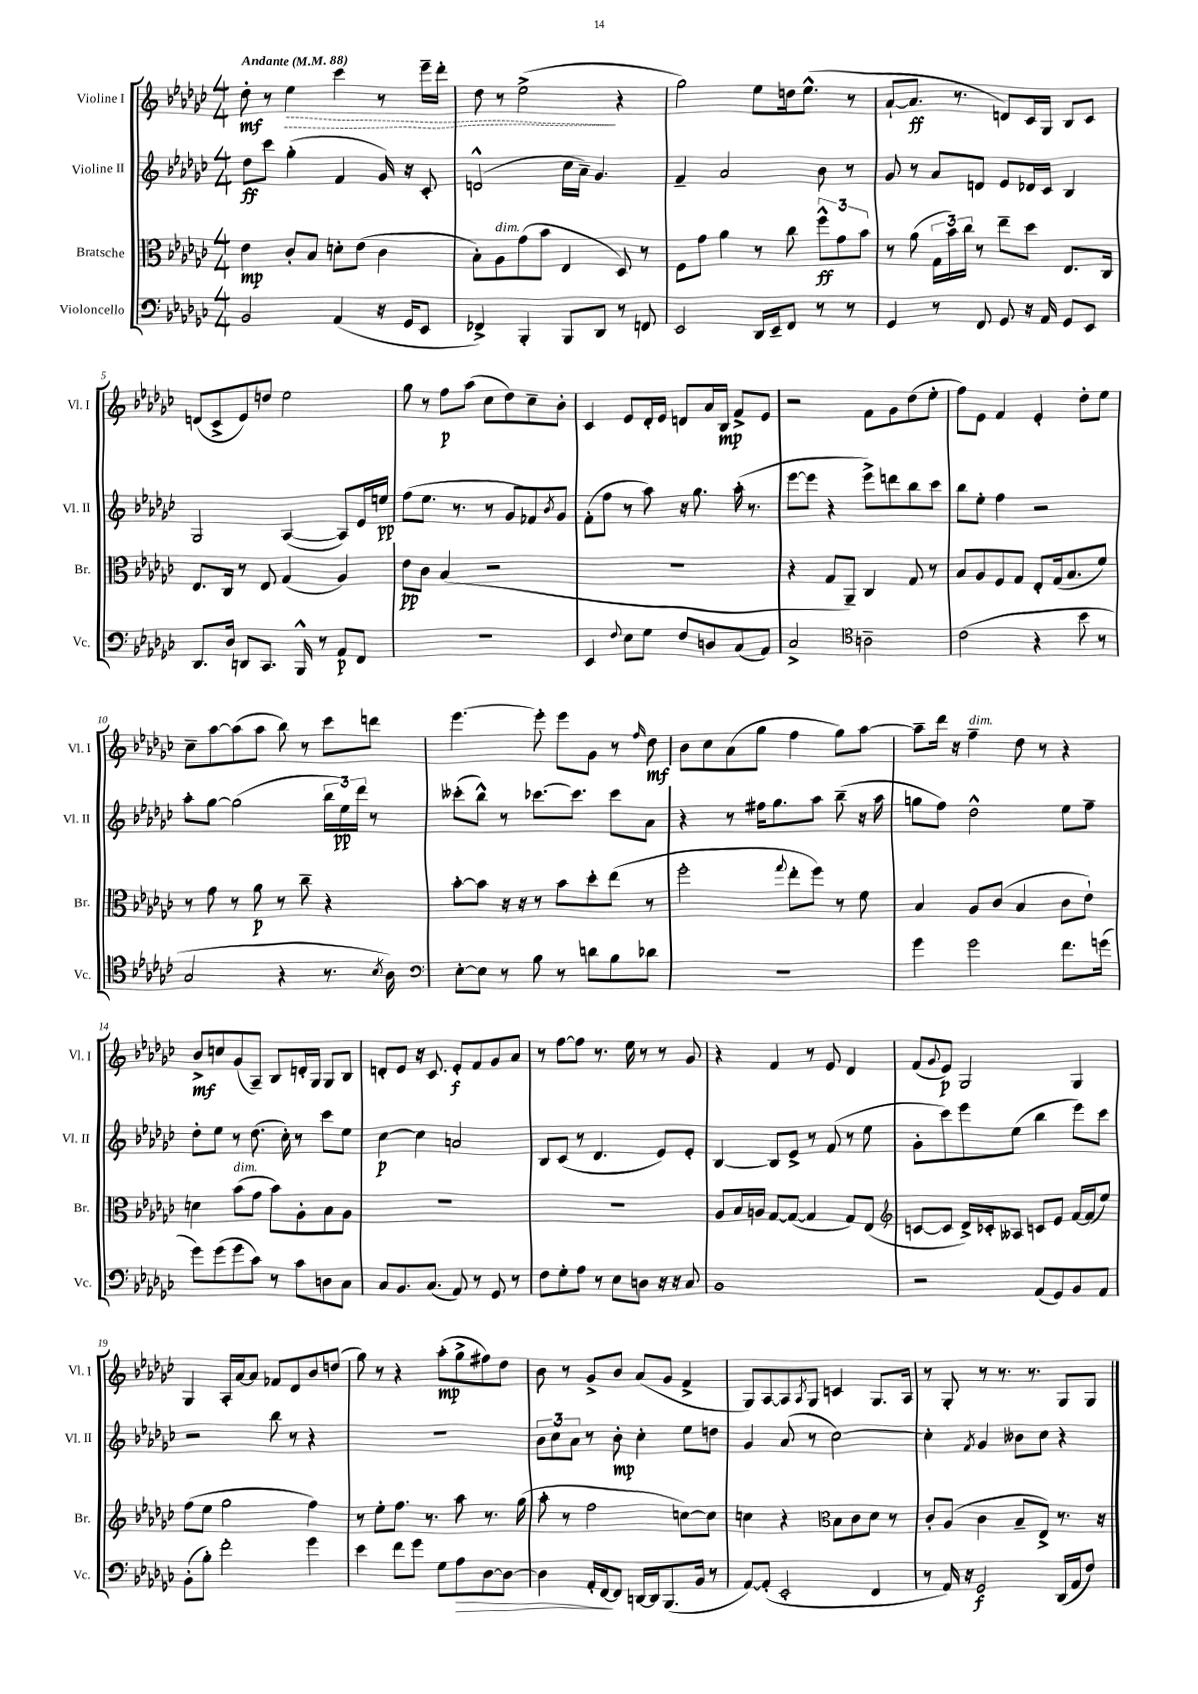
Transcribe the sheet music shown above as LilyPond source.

<<
\new StaffGroup <<
\new Staff = "s0" \with { instrumentName = "Violine I" shortInstrumentName = "Vl. I" } {
    \clef treble \key ges \major \numericTimeSignature \time 4/4 \tempo "Andante" 4 = 88
    des''8-.\mf r8 \once \override Hairpin.style = #'dashed-line ees''4\> ces'''4 r8 ees'''16-- des'''16-. |
    des''8 r8 ees''2->\!( r4 |
    ges''2) ees''8 d''16 ees''8.-^( r8 |
    aes'8~-! aes'8.\ff r8. d'8) ces'16 ges16 bes8 ces'8 |
    d'8( ces'8-> ees'8) d''8 ees''2 |
    ges''8 r8 f''8\p aes''8( ces''8 des''8) ces''8-- bes'8-. |
    ces'4 ees'8 des'16-. ees'16 d'8 aes'16 bes16\mp f'8-> ees'8 |
    r2 f'8 ges'8 des''8( ees''8-. |
    f''8) ees'8 f'4 ees'4-. des''8-. ees''8 |
    ces''8-- aes''8~ aes''8( aes''8 bes''8) r8 ces'''8 d'''8 |
    ees'''4.~ ees'''8-. ees'''8 ges'8 r8 \grace { f''16 } des''8\mf |
    bes'8 ces''8 aes'8( ges''8 f''4 ges''8) aes''8~ |
    aes''8-- des'''16 r16 f''4--^\markup { \italic "dim." } des''8 r8 r4 |
    bes'8->\mf c''8 ges'8( aes8--) bes8 d'16-. ges16 ges8 bes8 |
    d'8-. ees'8 r16 ces'8. ees'8-.\f f'8 ges'8 aes'8 |
    r8 f''8~ f''8 r8. ees''16 r8 r8 ges'8 |
    r4 f'4 r8 ees'8 des'4 |
    f'8( \appoggiatura { ges'8 } ees'8\p) ges2 ges4 |
    ges4 aes16-. aes'16~ aes'8 fes'8 des'8 bes'8 d''8( |
    ges''8) r8 r4 aes''8-.\mp( ges''8-> fis''8) des''8 |
    bes'8 r8 ges'8-> bes'8 aes'8( ges'8 f'4-> |
    ges8) aes8~ aes8 \acciaccatura { aes8 } ges8 c'4 ges8. aes16 |
    r8 ges8-. r8 r8. r8. ges8 ges8 \bar "|." |
}
\new Staff = "s1" \with { instrumentName = "Violine II" shortInstrumentName = "Vl. II" } {
    \clef treble \key ges \major \numericTimeSignature \time 4/4
    des''8\ff ces'''8 ges''4-.( f'4 ges'16) r16 ces'8-. |
    d'2-^( ces''16 aes'16--) ges'4. |
    f'4-- aes'2 bes'8 r8 |
    ges'8 r8 aes'8 d'8 ees'8 des'16 ces'16 bes4 |
    ges2 aes4~( aes8) ees'16 e''16\pp |
    f''8( ees''8. r8. r8 ges'8 fes'8) \acciaccatura { bes'8 } ges'8 |
    f'8-.( f''8 r8 aes''8) r16 ges''8. aes''16-.( r8. |
    ees'''8~ ees'''8 r4 ees'''8->) d'''8 bes''8 ces'''8 |
    bes''8 ees''8-. f''4 r2 |
    aes''8-. ges''8~ ges''2( \tuplet 3/2 { bes''16 ees''16\pp) des'''16 } r8 |
    ceses'''8-.( bes''8-^) r8 ces'''8.~ ces'''8. ces'''8 aes'8 |
    r4 r8 fis''16 ges''8. aes''8 bes''8--( r16 aes''16 |
    g''8 f''8) des''2-^ ees''8 f''8-- |
    des''8-. ees''8 r8 des''8.( ces''16-.) r8 ces'''8 ees''8 |
    ces''4~\p ces''4 a'2 |
    bes8 ces'8( r8 des'4. ees'8) ees'8-. |
    bes4~ bes8 ees'8-> r8 f'8( r8 ees''8 |
    ges'8-. ces'''8) ees'''8 ees''8( bes''4 ees'''8) ces'''8 |
    r2 bes''8 r8 r4 |
    R1 |
    \tuplet 3/2 { bes'8 ces''8 aes'8 } r8 bes'8-.\mp ces''4-. ees''8 d''8 |
    ges'4 aes'8( r8 ces''2~) |
    ces''4-. \acciaccatura { f'8 } ges'4 beses'8 ces''8 r4 \bar "|." |
}
\new Staff = "s2" \with { instrumentName = "Bratsche" shortInstrumentName = "Br." } {
    \clef alto \key ges \major \numericTimeSignature \time 4/4
    ees'4\mp ces'8-. bes8 d'8-. ees'8( ces'4 |
    bes8-.) aes8^\markup { \italic "dim." } ges'8( bes'8 ees4 des8) r8 |
    f8 ges'8 aes'4 r8 ces''8 \tuplet 3/2 { f''8-^\ff ges'8 bes'8 } |
    r8 aes'8( \tuplet 3/2 { ges16 bes'16) ces''16 } r8 ees''8-- des''8 ees8. ces16 |
    ees8. ces16 r8 ees8 ges4( aes4) |
    ees'8\pp ces'8 bes4( r2 |
    R1 |
    r4 ges8 aes,8--) ces4 ges8 r8 |
    bes8 aes8 f8 ges8 ees8-. ges16( bes8. f'8) |
    r8 ges'8 r8 aes'8\p r8 ces''8-- r4 |
    bes'8~-. bes'8 r16 r16 r8 bes'8 des''8-. ees''8( r8 |
    f''2-. \appoggiatura { ges''8 } ees''8-. f''8) r8 f'8 |
    bes4 aes8 ces'8( bes4 ces'8 ees'8-!) |
    d'4 bes'8^\markup { \italic "dim." }( ges'8 bes'8) aes8-. bes8 aes8 |
    R1 |
    R1 |
    aes8 bes16 a16 ges8~ ges8~( ges4 ges8) ees8( |
    \clef treble c'8~ c'8 des'16->) ces'16-. aeses8 c'8 ees'8 f'16~ f'16( ees''8) |
    f''8( ees''8 ges''2 f''4) |
    r8 ees''8-. f''8. r8. aes''8 r8. ges''16( |
    aes''8-. r8 f''2 c''8~) c''8 |
    c''4 r4 \clef alto bes8 ces'8 des'8 r8 |
    ces'8-. aes8( ces'4 bes8-- ees8->) r8. r16 \bar "|." |
}
\new Staff = "s3" \with { instrumentName = "Violoncello" shortInstrumentName = "Vc." } {
    \clef bass \key ges \major \numericTimeSignature \time 4/4
    bes,2 aes,4( r16 ges,16 ees,8 |
    fes,4->) bes,,4-. bes,,8 des,8 r8 f,8 |
    ees,2 des,16 ees,16-- f,8 r8 r8 |
    ges,4 r8 f,8 ges,8 r16 aes,16 ges,8 ees,8 |
    des,8. des16 d,8 ces,8. bes,,16-^ r8 aes,8\p f,8 |
    R1 |
    ees,4 \appoggiatura { f8 } ees8 ges8 f8 d8 ces8( aes,8) |
    ces2-> \clef tenor a2-- |
    ces'2( r4 bes'8 r8 |
    ges2 r4 r8. \acciaccatura { bes8 } aes16) |
    \clef bass ees8~-. ees8 r8 bes8 r8 d'8 bes8 des'8 |
    R1 |
    ges'4 ges'2 f'8. g'16( |
    ges'8) ges'8( ges'8 ces'8) r8 ces'8 d8 ces8 |
    ces8 bes,8. ces8.( aes,8) r8 ges,8 r8 |
    f8 ges8-. aes8 r8 ees8 d8 r16 r16 ces8 |
    bes,1 |
    r2 aes,8( ges,8) bes,8 aes,8 |
    bes,8-.( bes8-.) f'2-. ges'4 |
    ees'4 f'8 ges'8 ges8 aes8\> des8~ des8~ |
    des4 aes,16-. f,16~\! f,8 d,16~ d,16 bes,,8.( bes,16 r8 |
    aes,8~) aes,8-.( ees,2-. f,4 |
    r8 aes,16) r16 ges,2\f des,16( aes,16 f8) \bar "|." |
}
>>
>>
